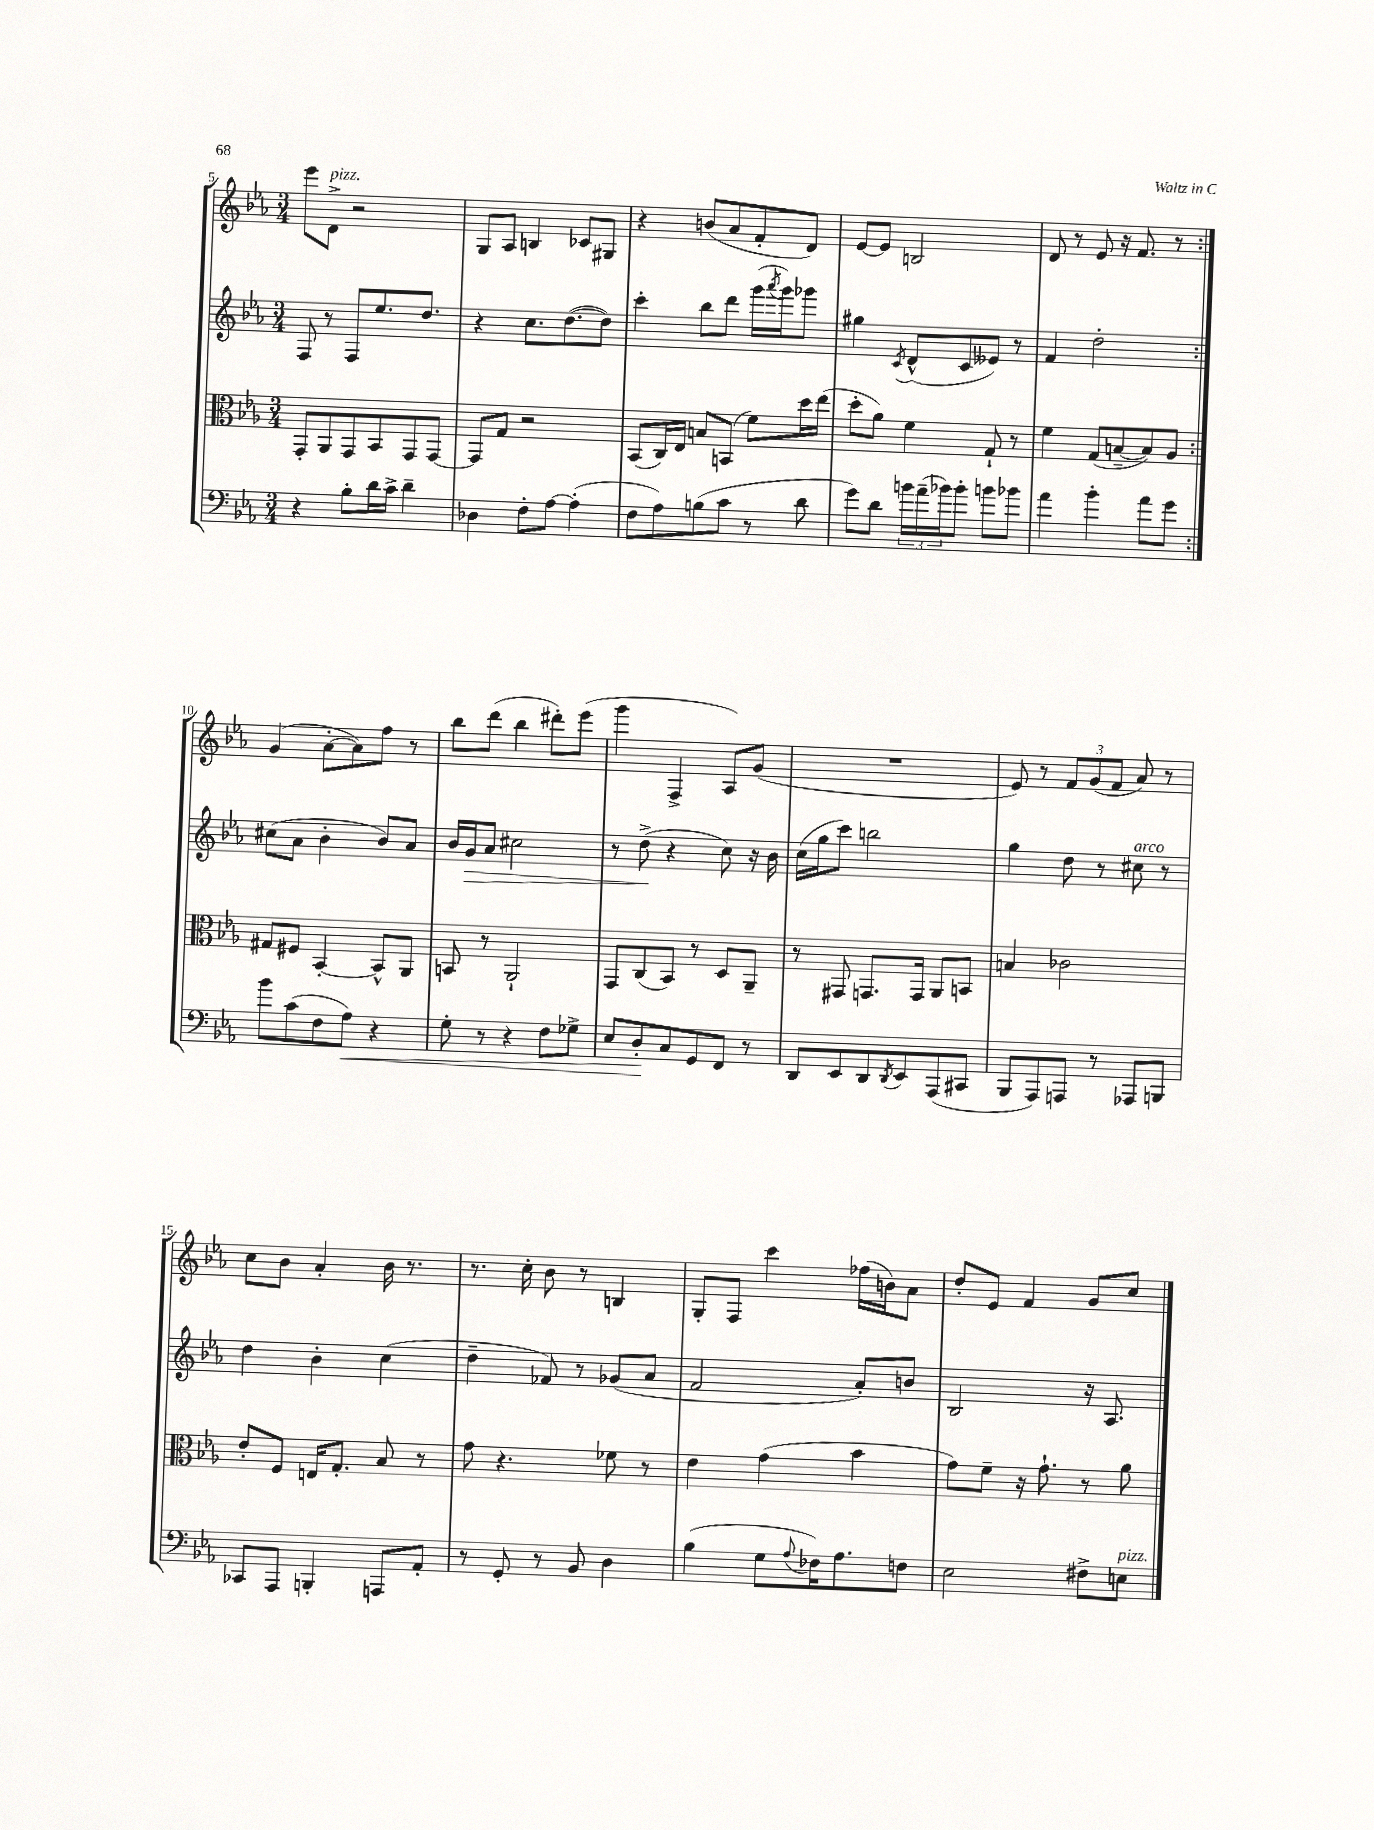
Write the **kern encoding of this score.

**kern	**kern	**kern	**kern
*staff4	*staff3	*staff2	*staff1
*clefF4	*clefC3	*clefG2	*clefG2
*k[b-e-a-]	*k[b-e-a-]	*k[b-e-a-]	*k[b-e-a-]
*M3/4	*M3/4	*M3/4	*M3/4
4r	8GG'/L	8F/	8eee-\L
.	8AA-/	8r	8d^\J
8B-'\L	8GG/	8F/L	2r
16d\L	8BB-/	8.ee-/	.
16c^\JJ	.	.	.
4d~\	8GG/	.	.
.	.	8.dd/J	.
.	[8GG/J	.	.
=	=	=	=
4D-\	8GG/]L	4r	8G/L
.	8G/J	.	8A-/J
8F'\L	2r	8.cc\L	4B/
[8A-\J	.	.	.
.	.	([8.dd\	.
(4A-'\]	.	.	8c-/L
.	.	8dd\]J)	8G#/J
=	=	=	=
8F\L	(8BB-/L	4ccc'\	4r
8A-\)	16C/L)	.	.
.	16E-/JJ	.	.
(8B\	8B/L	8bb-\L	(8b/L
8c\J	(8BB/J	8ddd\J	8a-/
8r	8f\L)	(16ggg\LL	8f'/
.	.	8qaaa-/	.
.	.	16ggg\J)	.
8d\	16dd\L	8ggg-\J	8d/J)
.	(16ee-\JJ	.	.
=	=	=	=
8g\L)	8dd'\L	4gg#\	[8e-/L
8d\J	8a-\J)	.	8e-/]J
.	.	8qc/	.
24b\LL	4f\	(8d^^/L	2B/
(24a-~\	.	.	.
24b-\J)	.	.	.
8b-'\J	.	8c/	.
8b\L	8G`/	8e--/J)	.
8b-\J	8r	8r	.
=	=	=	=
4a-\	4f\	4f/	8d/
.	.	.	8r
4b-'\	(8G/L	2dd'\	8e-/
.	[8B~/	.	16r
.	.	.	8.f/
8a-\L	8B/])	.	.
8g\J	8A-/J	.	8r
=:|!	=:|!	=:|!	=:|!
8b-\L	8G#/L	(8cc#\L	(4g/
(8c\	8F#/J	8a-\J	.
8F\	[4BB-'/	4b-'\	[8a-'\L
8A-\J)	.	.	8a-\])
4r	8BB-^^/]L	8b-/L)	8ff\J
.	8AA-/J	8a-/J	8r
=	=	=	=
8G'\	8BB/	16b-/LL	8bb-\L
.	.	16g/J	.
8r	8r	8a-/J	(8ddd\J
4r	2AA-`/	2cc#\	4bb-\
8F\L	.	.	8ddd#'\L)
8G-^\J	.	.	(8eee-\J
=	=	=	=
8E-/L	8GG/L	8r	4ggg\
8D'/	(8C/	(8dd^\	.
8C/	8BB-/J)	4r	4F^/
8GG/	8r	.	.
8FF/J	8D/L	8cc\)	8A-/L)
8r	8AA-~/J	16r	(8g/J
.	.	16b-\	.
=	=	=	=
8DD/L	8r	(16cc\LL	2.r
.	.	16gg\J	.
8EE-/	8GG#/	8ccc\J)	.
8DD/	8.GG/L	2bb\	.
8qDD/	.	.	.
8EE-/	.	.	.
.	16GG/Jk	.	.
(8AAA-/	8AA-/L	.	.
8CC#/J	8BB/J	.	.
=	=	=	=
8BBB-/L	4B/	4gg\	8e-/)
8AAA-/)	.	.	8r
8AAA/J	2c-\	8dd\	12f/L
.	.	.	(12g/
8r	.	8r	.
.	.	.	12f/J
8AAA-/L	.	8cc#\	8a-/)
8BBB/J	.	8r	8r
=	=	=	=
8CC-/L	8e-'/L	4dd\	8cc\L
8AAA-/J	8F/J	.	8b-\J
4BBB'/	16E/LK	4b-'\	4a-'/
.	8.G'/J	.	.
8AAA/L	8B-/	(4cc\	16b-\
.	.	.	8.r
8AA-'/J	8r	.	.
=	=	=	=
8r	8g\	4dd~\	8.r
8GG'/	4.r	.	.
.	.	.	16cc'\
8r	.	8f-/)	8b-\
8BB-/	.	8r	8r
4D\	8f-\	(8g-/L	4B/
.	8r	8a-/J	.
=	=	=	=
(4B-\	4e-\	2f/	8G'/L
.	.	.	8F/J
8G\L	(4g\	.	4ccc\
8qqA-/	.	.	.
16F-\K)	.	.	.
8.A-\	.	.	.
.	4b-\	8a-'/L)	(16ff-\LL
.	.	.	16b\J)
8F\J	.	8b/J	8a-\J
=	=	=	=
2E-\	8g\L)	2B-/	8dd'/L
.	8f~\J	.	8e-/J
.	16r	.	4f/
.	8.g`\	.	.
8F#^\L	8r	16r	8g/L
.	.	8.A-/	.
8E\J	8a-\	.	8cc/J
==	==	==	==
*-	*-	*-	*-
